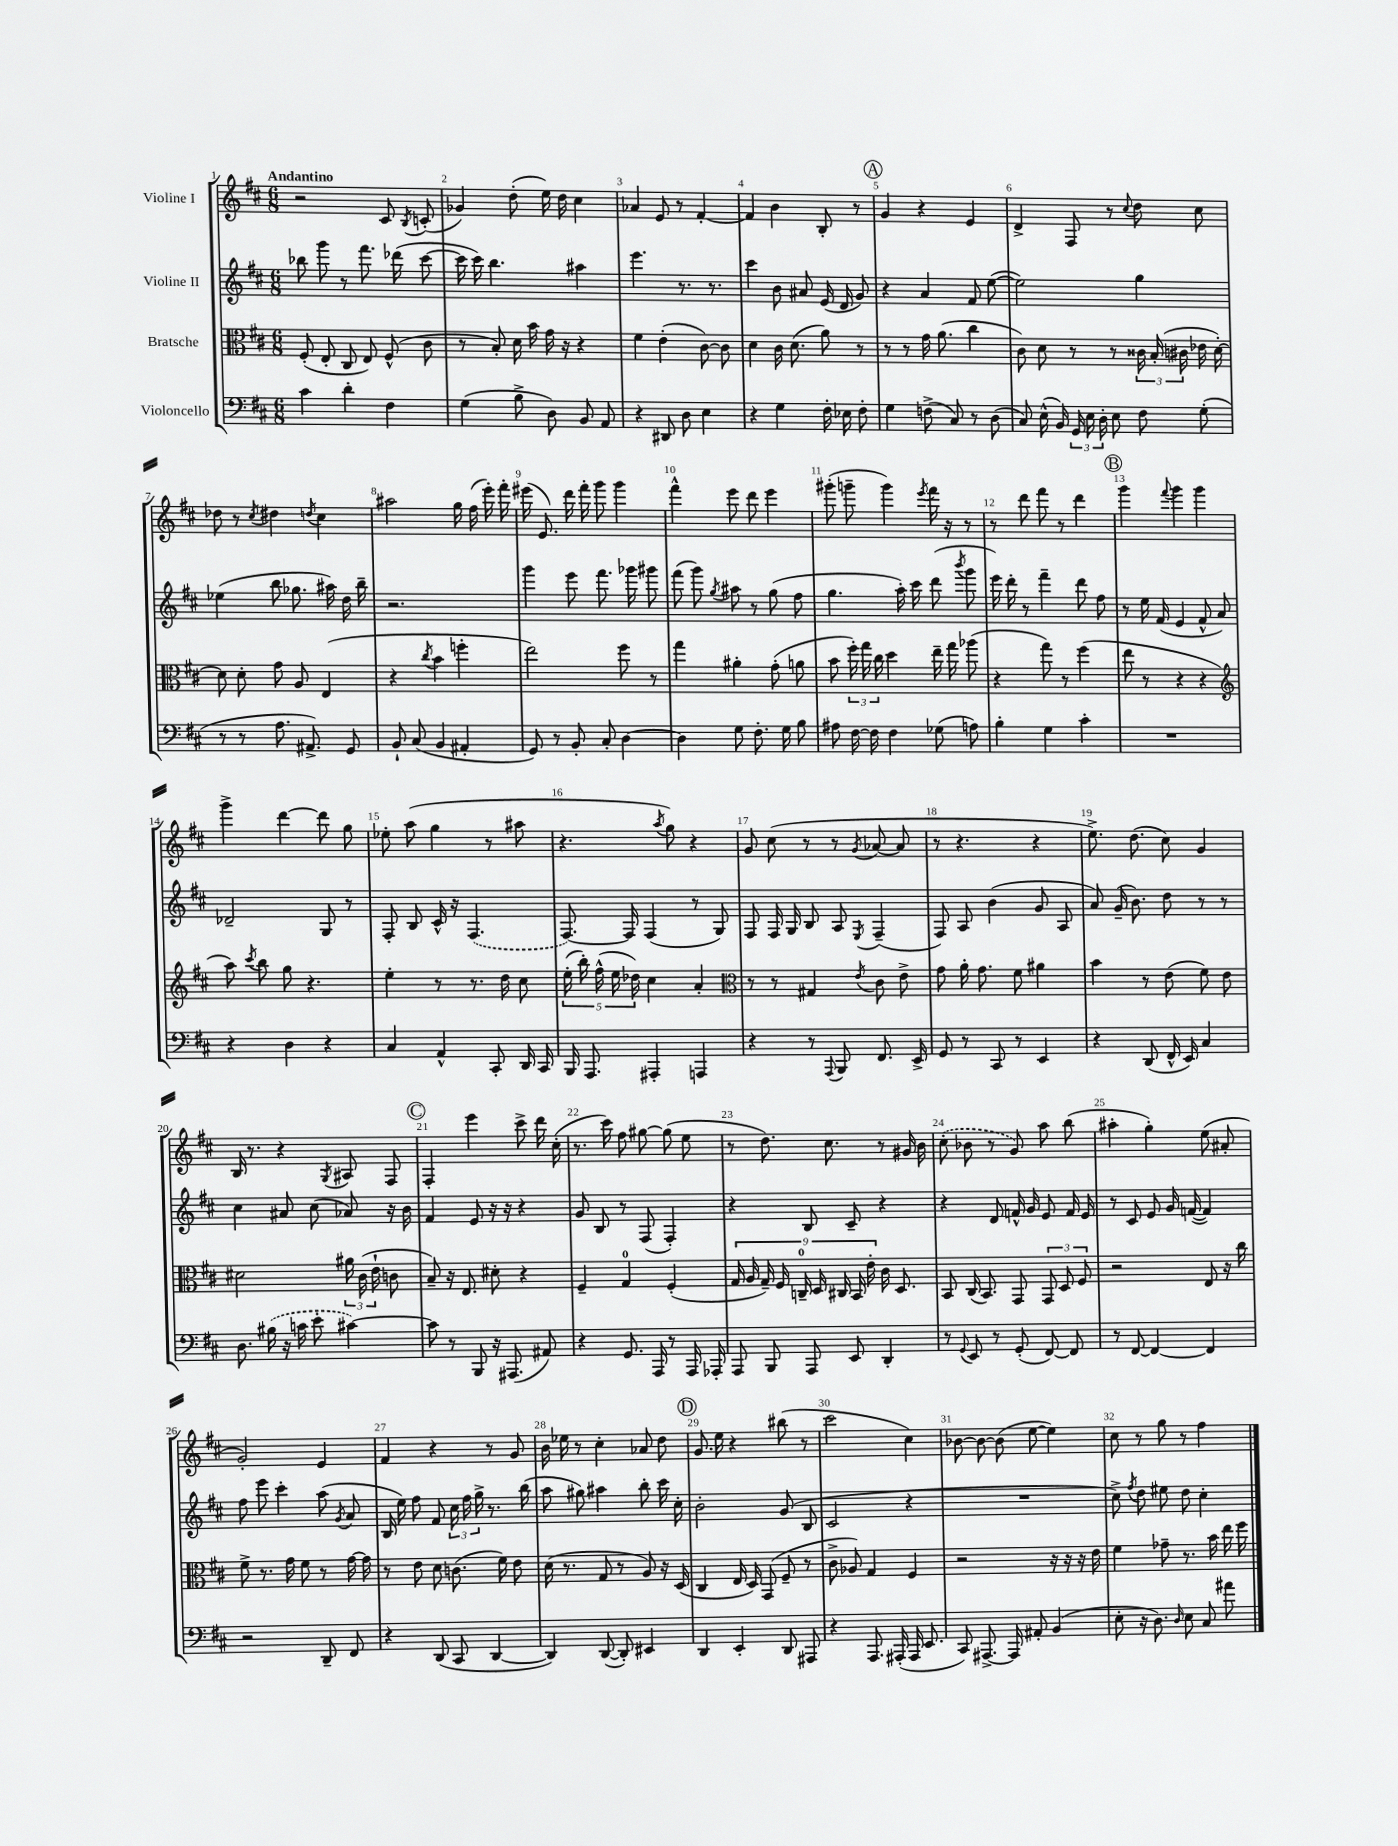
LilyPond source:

<<
\new StaffGroup <<
\new Staff = "s0" \with { instrumentName = "Violine I" } {
    \clef treble \key d \major \numericTimeSignature \time 6/8 \tempo "Andantino"
    \autoBeamOff r2 cis'8 \acciaccatura { b8 } c'8-.( |
    ges'4) d''8-.( e''16) d''16 cis''4 |
    aes'4 e'8 r8 fis'4~-. |
    fis'4 b'4 b8-. r8 |
    \mark \markup { \circle "A" } g'4 r4 e'4 |
    d'4-> fis8 r8 \appoggiatura { cis''8 } d''8 cis''8 |
    des''8 r8 \acciaccatura { cis''8 } dis''4 \acciaccatura { d''8 } cis''4 |
    ais''2 g''16 fis''16( e'''16-.) fis'''16-. |
    eis'''16( e'8.) d'''16 fis'''16-. g'''8 g'''4 |
    fis'''4-^ e'''8 d'''8 e'''4 |
    gis'''8-.( g'''8-- g'''4) \acciaccatura { e'''8 } fis'''16 r16 r8 |
    r8 d'''8 fis'''8 r8 d'''4 |
    \mark \markup { \circle "B" } g'''4 \appoggiatura { fis'''8 } g'''4 g'''4 |
    g'''4-> d'''4~ d'''8 g''8 |
    ees''8-. a''8( g''4 r8 ais''8 |
    r4. \acciaccatura { a''8 } g''8) r4 |
    g'8 cis''8( r8 r8 \acciaccatura { g'8 } aes'8~ aes'8 |
    r8 r4. r4 |
    e''8.->) d''8.( cis''8) g'4 |
    b16 r8. r4 \acciaccatura { g8 } ais8 fis8 |
    \mark \markup { \circle "C" } fis4-. e'''4 cis'''8-> d'''16 cis''16-.( |
    r8. cis'''16) fis''8 gis''8~ gis''8( e''8 |
    r8 d''8.) cis''8. r8 gis'16 b'16 |
    \once \slurDashed cis''8-.( bes'8 r8 g'8) a''8 b''8( |
    ais''4-. g''4-.) e''8( ais'8-. |
    g'2-.) e'4 |
    fis'4 r4 r8 g'8 |
    b'16 ees''16 r8 cis''4-. aes'8 d''8 |
    \mark \markup { \circle "D" } g'8. e''16 r4 bis''8( r8 |
    cis'''2 cis''4) |
    bes'8~ bes'8~ bes'8( e''8~ e''4) |
    cis''8 r8 g''8 r8 fis''4 \bar "|." |
}
\new Staff = "s1" \with { instrumentName = "Violine II" } {
    \clef treble \key d \major \numericTimeSignature \time 6/8
    \autoBeamOff bes''8 g'''8 r8 fis'''8. des'''16( cis'''8~ |
    cis'''16 cis'''16) b''4. ais''4 |
    e'''4. r8. r8. |
    cis'''4 b'8 ais'8 e'16( d'16 g'8) |
    \mark \markup { \circle "A" } r4 a'4 fis'8 e''8~( |
    e''2) g''4 |
    ees''4( b''8 ges''8. ais''16) d''16 b''16-- |
    r2. |
    g'''4 e'''8 fis'''8. ges'''16 gis'''8 |
    fis'''8( g'''8) \acciaccatura { g''8 } ais''8 r8 g''8( fis''8 |
    g''4. a''16-.) cis'''16 d'''8( \acciaccatura { b'''8 } g'''8 |
    e'''16) d'''16-. r8 fis'''4-- d'''8 fis''8 |
    \mark \markup { \circle "B" } r8 e''16 fis'16( e'4 fis'8-^ a'8) |
    des'2-- g8 r8 |
    fis8-. b8 cis'16-^ r16 \once \slurDashed fis4.( |
    fis8.~) fis16 fis4( r8 g8) |
    fis8 fis16 g16 b8 a8 \acciaccatura { e8 } fis4--( |
    fis8) a8 b'4( g'8 a8 |
    a'8) g'16--( b'8.) d''8 r8 r8 |
    cis''4 ais'8 cis''8( aes'8) r16 b'16 |
    \mark \markup { \circle "C" } fis'4 e'8 r16 r16 r4 |
    g'8 b8 r8 fis8( fis4-.) |
    r4 b8 cis'8-- r4 |
    r4 d'8 f'16-^ g'16 e'8 f'16 e'16 |
    r8 cis'8 e'8 g'16 f'16~( f'4) |
    fis''8 e'''8 cis'''4-. a''8( \acciaccatura { g'8 } a'8 |
    b16 e''16) fis''8 fis'8 \tuplet 3/2 { cis''16 fis''16 g''16-> } r8. b''16( |
    a''8 gis''8) ais''4 b''8-. cis'''16 cis''16-. |
    \mark \markup { \circle "D" } b'2-. g'8( b8 |
    cis'2 r4 |
    R2. |
    cis''8->) \acciaccatura { fis''8 } d''8 eis''8 d''8 cis''4-. \bar "|." |
}
\new Staff = "s2" \with { instrumentName = "Bratsche" } {
    \clef alto \key d \major \numericTimeSignature \time 6/8
    \autoBeamOff fis8-.( e8-. cis8 e8) fis8-^( cis'8 |
    r8 b8-.) d'16 b'16 g'16 r16 r4 |
    fis'4 e'4-.( cis'8~) cis'8 |
    d'4 cis'16 d'8.( a'8) r8 |
    \mark \markup { \circle "A" } r8 r8 g'16 a'8.( cis''4 |
    cis'8) d'8 r8 r8 \tuplet 3/2 { cisis'16 b16-.( cis'16 } ees'16 d'16~-.) |
    d'8 d'8-. g'8 a8 e4( |
    r4 \acciaccatura { cis''8 } b'4 f''4-. |
    e''2) fis''8 r8 |
    g''4 ais'4-. g'8-.( a'8 |
    b'8 \tuplet 3/2 { fis''16-.) g''16 cis''16 } d''4 e''16-- g''16 aes''8( |
    r4 g''8) r8 fis''4( |
    \mark \markup { \circle "B" } e''8 r8 r4 r4 |
    \clef treble a''8) \acciaccatura { cis'''8 } b''8 g''8 r4. |
    e''4-. r8 r8. d''16 cis''8 |
    \tuplet 5/4 { e''16-.( b''16-.) fis''16-^( e''16 des''16) } cis''4 a'4-. |
    \clef alto r8 r8 gis4 \acciaccatura { e'8 } cis'8 e'8-> |
    g'8 a'16-. g'8. fis'8 ais'4 |
    b'4 r8 e'8( fis'8) e'8 |
    dis'2 \tuplet 3/2 { ais'16 cis'16( e'16-! } c'8 |
    \mark \markup { \circle "C" } b8--) r16 e8. dis'8-. r4 |
    fis4-- g4-0 fis4-.( |
    \tuplet 9/8 { g16 a16 g16--) fis16 c16-0-- d16 cis16 b,16 e'16-. } cis'16 d8. |
    b,8 cis16( b,8.) g,8 \tuplet 3/2 { g,8 d8 fis8 } |
    r2 e8 r16 cis''16 |
    fis'8-> r8. g'16 fis'8 r8 g'16~ g'16 |
    r8 e'8 d'8 c'8.( fis'16) e'8 |
    d'16( r8. g8 r8 a8) r16 d16( |
    \mark \markup { \circle "D" } cis4 e16 d16) g,8( fis8-- r8 |
    cis'8-> aes8) g4 fis4 |
    r2 r16 r16 r16 e'16 |
    fis'4 ges'8-- r8. b'16 e''16 fis''16 \bar "|." |
}
\new Staff = "s3" \with { instrumentName = "Violoncello" } {
    \clef bass \key d \major \numericTimeSignature \time 6/8
    \autoBeamOff cis'4 d'4-. fis4 |
    g4( b8-> d8) b,8 a,8 |
    r4 dis,8 d8 e4 |
    r4 g4 fis16-. ees16 fis8-. |
    \mark \markup { \circle "A" } g4 f8->( cis8) r8 d8( |
    cis8) e16-^( b,16) \tuplet 3/2 { g,16 e16 d16-. } e8 fis8 g8-.( |
    r8 r8 a8. ais,8.->) g,8 |
    b,8-! cis8( b,4 ais,4-. |
    g,8) r8 b,8-. cis8-. d4~ |
    d4 g8 fis8.-. g16 b8 |
    ais8 fis16~ fis16 fis4 ges8( a8) |
    b4-. g4 cis'4-. |
    \mark \markup { \circle "B" } R2. |
    r4 d4 r4 |
    cis4 a,4-^ cis,8-. d,16 cis,16 |
    b,,16 a,,8. ais,,4-. a,,4 |
    r4 r8 \appoggiatura { a,,8 } b,,8 fis,8. e,16-> |
    g,8 r8 cis,8 r8 e,4 |
    r4 d,8( fis,16-^ e,16) cis4 |
    d8. \once \slurDashed bis16( r16 c'16 e'8-. cis'4~) |
    \mark \markup { \circle "C" } cis'8 r8 b,,8 r16 ais,,8.( ais,8) |
    r4 g,8. a,,16 r8 a,,16 aes,,16-. |
    a,,8 b,,8 a,,8 e,8 d,4-. |
    r8 \appoggiatura { g,8 } e,8 r8 g,8-.( fis,8~) fis,8 |
    r8 fis,8~ fis,4~ fis,4 |
    r2 d,8-- fis,8 |
    r4 d,8( cis,8 d,4~ |
    d,4) d,8~( d,8-.) eis,4 |
    \mark \markup { \circle "D" } d,4 e,4-. d,8 ais,,8 |
    r4 a,,8. ais,,16-.( ais,,16 e,8. |
    cis,8) ais,,8.~-> ais,,16 ais,8-. b,4( |
    e8-. r16 d8.) \grace { d16 } e8 cis8 ais'8 \bar "|." |
}
>>
>>
\layout { \context { \Score \override BarNumber.break-visibility = ##(#f #t #t) barNumberVisibility = #all-bar-numbers-visible } }
